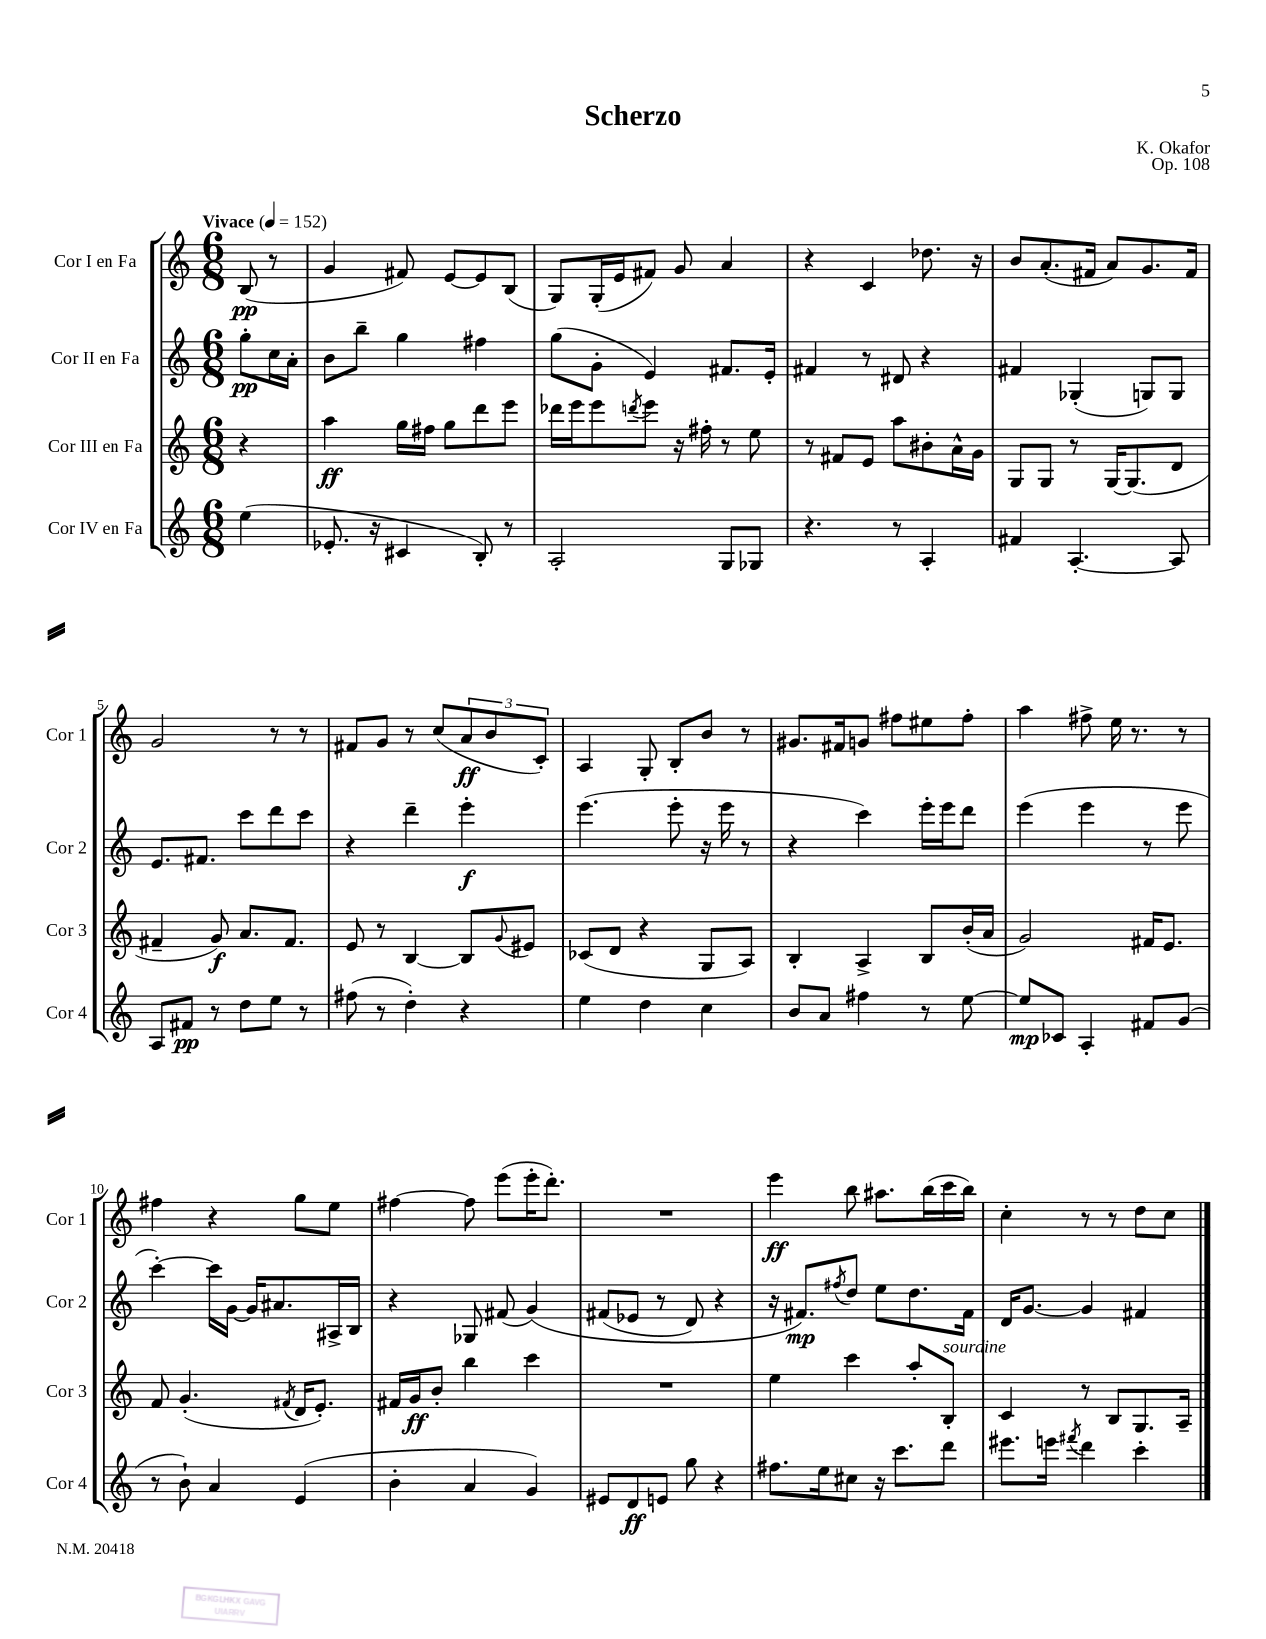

**kern	**dynam	**kern	**dynam	**kern	**dynam	**kern	**dynam
*part4	*part4	*part3	*part3	*part2	*part2	*part1	*part1
*staff4	*staff4	*staff3	*staff3	*staff2	*staff2	*staff1	*staff1
*I"Cor IV en Fa	*	*I"Cor III en Fa	*	*I"Cor II en Fa	*	*I"Cor I en Fa	*
*I'Cor 4	*	*I'Cor 3	*	*I'Cor 2	*	*I'Cor 1	*
*clefG2	*	*clefG2	*	*clefG2	*	*clefG2	*
*k[]	*	*k[]	*	*k[]	*	*k[]	*
*M6/8	*	*M6/8	*	*M6/8	*	*M6/8	*
*MM152	*	*MM152	*	*MM152	*	*MM152	*
=	=	=	=	=	=	=	=
!	!	!	!	!	!	!LO:TX:a:B:t=Vivace	!
(4ee\	.	4r	.	8gg'\L	pp	(8B/	pp
.	.	.	.	16cc\L	.	8r	.
.	.	.	.	16a'\JJ	.	.	.
=1	=1	=1	=1	=1	=1	=1	=1
8.e-X'/	.	4aa\	ff	8b\L	.	4g/	.
.	.	.	.	8bb~\J	.	.	.
16r	.	.	.	.	.	.	.
4c#X/	.	16gg\LL	.	4gg\	.	8f#X/)	.
.	.	16ff#X\JJ	.	.	.	.	.
.	.	8gg\L	.	.	.	[8e/L	.
8B'/)	.	8ddd\	.	4ff#X\	.	8e/]	.
8r	.	8eee\J	.	.	.	(8B/J	.
=2	=2	=2	=2	=2	=2	=2	=2
2A'/	.	16ddd-X\LL	.	(8gg\L	.	8G/L)	.
.	.	16eee\J	.	.	.	.	.
.	.	8eee\	.	8g'\J	.	(16G'/L	.
.	.	.	.	.	.	16e/J	.
.	.	8qdddn/	.	.	.	.	.
.	.	8eee\J	.	4e/)	.	8f#X/J)	.
.	.	16r	.	.	.	8g/	.
.	.	16ff#X'\	.	.	.	.	.
8G/L	.	8r	.	8.f#X/L	.	4a/	.
8G-X/J	.	8ee\	.	.	.	.	.
.	.	.	.	16e'/Jk	.	.	.
=3	=3	=3	=3	=3	=3	=3	=3
4.r	.	8r	.	4f#X/	.	4r	.
.	.	8f#X/L	.	.	.	.	.
.	.	8e/J	.	8r	.	4c/	.
8r	.	8aa\L	.	8d#X/	.	.	.
4A'/	.	8b#X'\	.	4r	.	8.dd-X\	.
.	.	16a^^\L	.	.	.	.	.
.	.	16g\JJ	.	.	.	16r	.
=4	=4	=4	=4	=4	=4	=4	=4
4f#X/	.	8G/L	.	4f#X/	.	8b/L	.
.	.	8G/J	.	.	.	(8.a'/	.
[4.A'/	.	8r	.	(4G-X'/	.	.	.
.	.	.	.	.	.	16f#X/Jk	.
.	.	[16G/KL	.	.	.	8a/L)	.
.	.	(8.G/]	.	.	.	.	.
.	.	.	.	8Gn/L)	.	8.g/	.
8A/]	.	8d/J	.	8G/J	.	.	.
.	.	.	.	.	.	16f#/Jk	.
!!LO:LB:g=z
=5	=5	=5	=5	=5	=5	=5	=5
8A/L	.	4f#X~/	.	8.e/L	.	2g/	.
8f#X/J	pp	.	.	.	.	.	.
.	.	.	.	8.f#X/J	.	.	.
8r	.	8g/)	f	.	.	.	.
8dd\L	.	8.a/L	.	8ccc\L	.	.	.
8ee\J	.	.	.	8ddd\	.	8r	.
.	.	8.f#/J	.	.	.	.	.
8r	.	.	.	8ccc\J	.	8r	.
=6	=6	=6	=6	=6	=6	=6	=6
(8ff#X\	.	8e/	.	4r	.	8f#X/L	.
8r	.	8r	.	.	.	8g/J	.
4dd'\)	.	[4B/	.	4ddd~\	.	8r	.
.	.	.	.	.	.	(8cc/L	.
4r	.	8B/L]	.	4eee'\	f	12a/	ff
.	.	.	.	.	.	12b/	.
.	.	8qqg/	.	.	.	.	.
.	.	8e#X/J	.	.	.	.	.
.	.	.	.	.	.	12c'/J)	.
=7	=7	=7	=7	=7	=7	=7	=7
4ee\	.	(8c-X/L	.	(4.eee\	.	4A/	.
.	.	8d/J	.	.	.	.	.
4dd\	.	4r	.	.	.	8G'/	.
.	.	.	.	8eee'\	.	8B'/L	.
4cc\	.	8G/L	.	16r	.	8b/J	.
.	.	.	.	16eee\	.	.	.
.	.	8A/J)	.	8r	.	8r	.
=8	=8	=8	=8	=8	=8	=8	=8
8b/L	.	4B'/	.	4r	.	8.g#X/L	.
8a/J	.	.	.	.	.	.	.
.	.	.	.	.	.	16f#X/k	.
4ff#X\	.	4A^/	.	4ccc\)	.	8gn/J	.
.	.	.	.	.	.	8ff#X\L	.
8r	.	8B/L	.	16eee'\LL	.	8ee#X\	.
.	.	.	.	16eee\J	.	.	.
[8ee\	.	(16b'/L	.	8ddd\J	.	8ff#'\J	.
.	.	16a/JJ	.	.	.	.	.
=9	=9	=9	=9	=9	=9	=9	=9
8ee/L]	mp	2g/)	.	(4eee\	.	4aa\	.
8c-X/J	.	.	.	.	.	.	.
4A'/	.	.	.	4eee\	.	8ff#X^\	.
.	.	.	.	.	.	16ee\	.
.	.	.	.	.	.	8.r	.
8f#X/L	.	16f#X/KL	.	8r	.	.	.
.	.	8.e/J	.	.	.	.	.
(8g/J	.	.	.	8eee\	.	8r	.
!!LO:LB:g=z
=10	=10	=10	=10	=10	=10	=10	=10
8r	.	8f/	.	[4ccc'\)	.	4ff#X\	.
8b`\)	.	(4.g'/	.	.	.	.	.
4a/	.	.	.	16ccc\LL]	.	4r	.
.	.	.	.	[16g\JJ	.	.	.
.	.	.	.	16g/KL]	.	.	.
.	.	.	.	8.a#X/	.	.	.
.	.	8qf#X/	.	.	.	.	.
(4e/	.	16d/KL	.	.	.	8gg\L	.
.	.	8.e'/J)	.	.	.	.	.
.	.	.	.	16A#X^/L	.	8ee\J	.
.	.	.	.	16B/JJ	.	.	.
=11	=11	=11	=11	=11	=11	=11	=11
4b'\	.	16f#X/LL	.	4r	.	[4ff#X\	.
.	.	16g/J	ff	.	.	.	.
.	.	8b'/J	.	.	.	.	.
4a/	.	4bb\	.	8G-X/	.	8ff#\]	.
.	.	.	.	(8f#X/	.	(8eee\L	.
4g/)	.	4ccc\	.	(4g/)	.	16eee'\K	.
.	.	.	.	.	.	8.ddd'\J)	.
=12	=12	=12	=12	=12	=12	=12	=12
8e#X/L	.	2.r	.	(8f#X/L	.	2.r	.
8d/	ff	.	.	8e-X/J	.	.	.
8en/J	.	.	.	8r	.	.	.
8gg\	.	.	.	8d/)	.	.	.
4r	.	.	.	4r	.	.	.
=13	=13	=13	=13	=13	=13	=13	=13
8.ff#X\L	.	4ee\	.	16r	.	4eee\	ff
.	.	.	.	8.f#X/L)	mp	.	.
16ee\k	.	.	.	.	.	.	.
.	.	.	.	8qff#X/	.	.	.
8cc#X\J	.	4ccc\	.	8dd/J	.	8bb\	.
16r	.	.	.	8ee\L	.	8.aa#X\L	.
8.ccc\L	.	.	.	.	.	.	.
.	.	8aa'/L	.	8.dd\	.	.	.
.	.	.	.	.	.	(16bb\L	.
!	!	!LO:TX:a:i:t=sourdine	!	!	!	!	!
8ddd\J	.	8B'/J	.	.	.	16ccc\	.
.	.	.	.	16f#\Jk	.	16bb\JJ)	.
=14	=14	=14	=14	=14	=14	=14	=14
8.eee#X\L	.	4c/	.	16d/KL	.	4cc'\	.
.	.	.	.	[8.g/J	.	.	.
16eeen\Jk	.	.	.	.	.	.	.
8qfff#X/	.	.	.	.	.	.	.
4ddd\	.	8r	.	4g/]	.	8r	.
.	.	8B/L	.	.	.	8r	.
4ccc'\	.	8.G/	.	4f#X/	.	8dd\L	.
.	.	.	.	.	.	8cc\J	.
.	.	16A~/Jk	.	.	.	.	.
==	==	==	==	==	==	==	==
*-	*-	*-	*-	*-	*-	*-	*-
